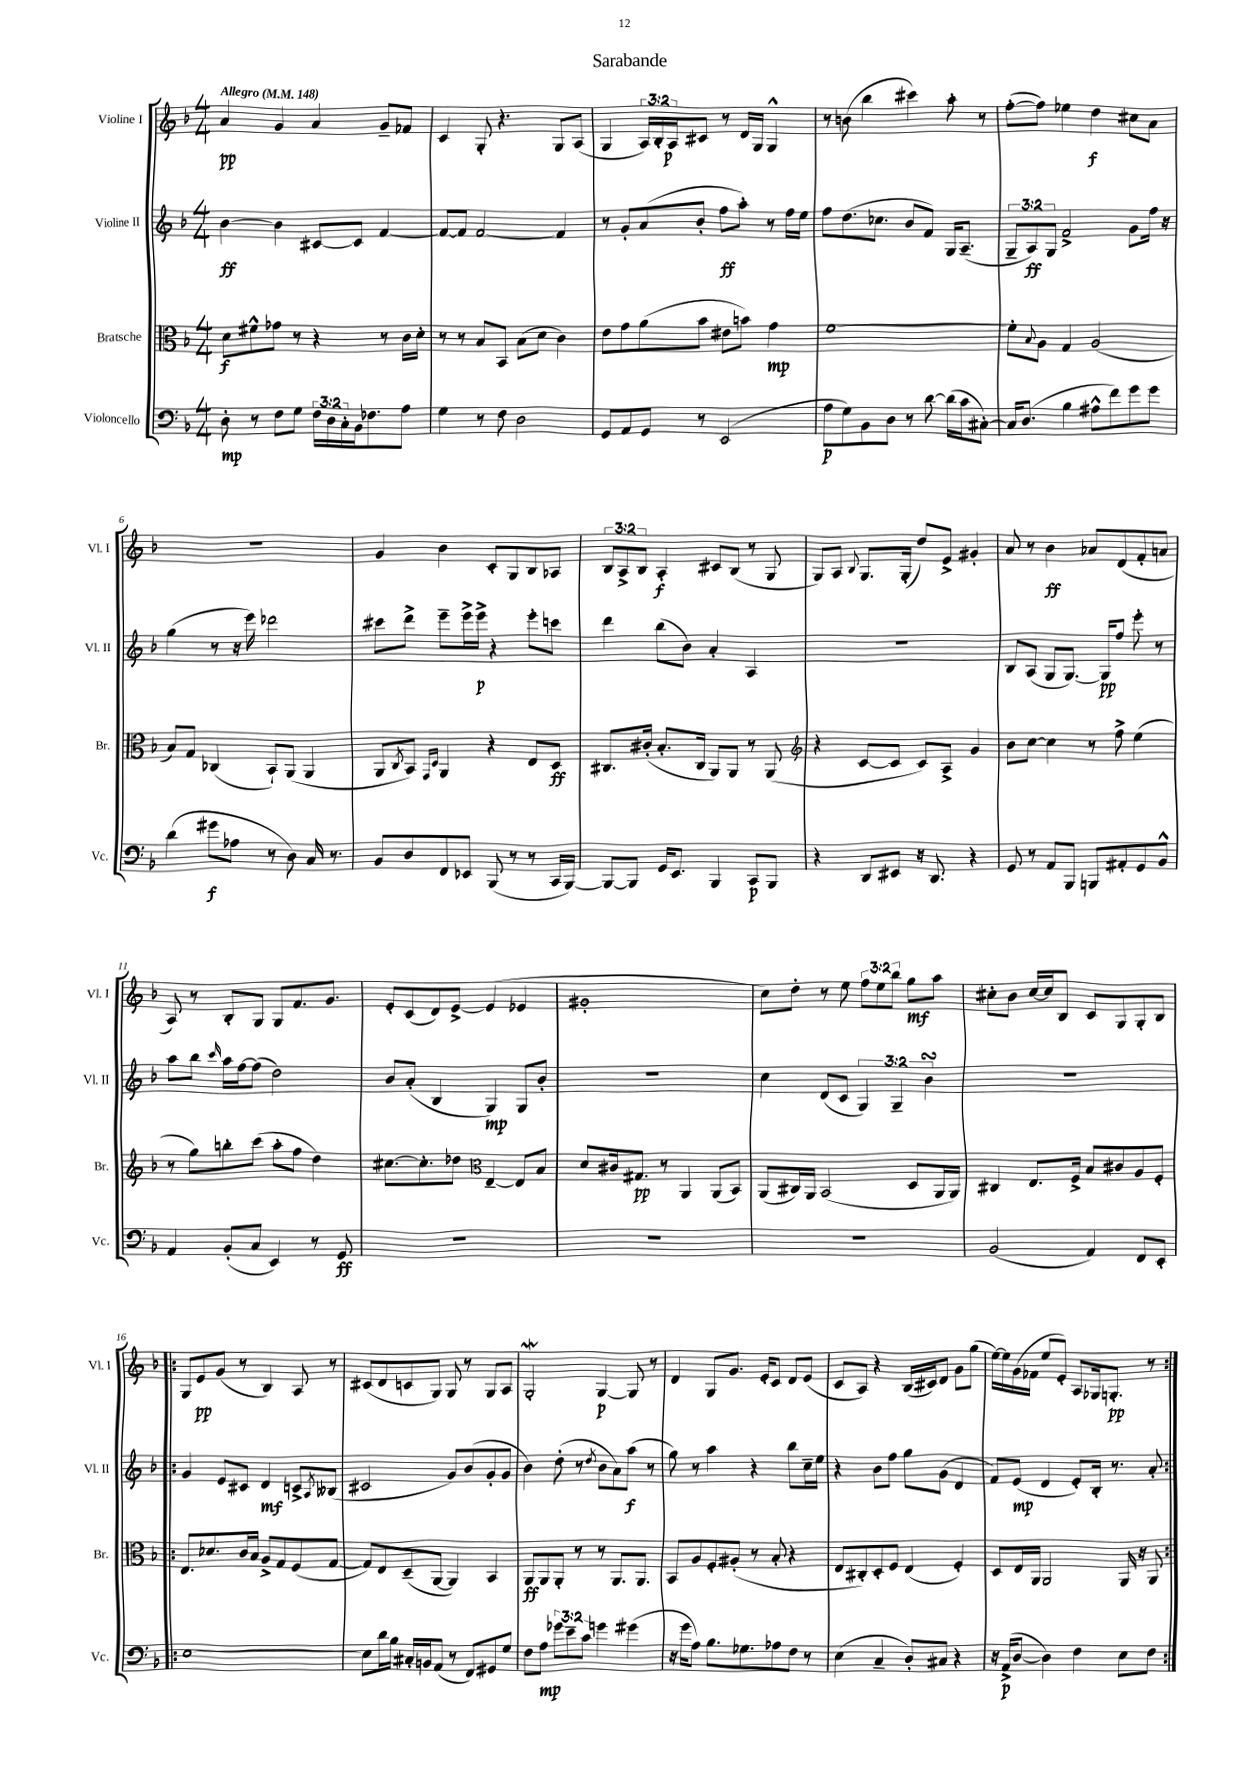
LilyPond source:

\header { title = "Sarabande" }
<<
\new StaffGroup <<
\new Staff = "s0" \with { instrumentName = "Violine I" shortInstrumentName = "Vl. I" } {
    \clef treble \key f \major \numericTimeSignature \time 4/4 \override Staff.TupletNumber.text = #tuplet-number::calc-fraction-text \tempo "Allegro" 4 = 148
    a'4\pp g'4 a'4 g'8-- fes'8 |
    c'4 g8-. r4. g8 a8( |
    g4 \tuplet 3/2 { a16) bes16-. a16\p } cis'8 r8 d'16 g16 g4-^ |
    r8 b'8( bes''4 cis'''4) a''8-. r8 |
    f''8~-.( f''8) ees''4 d''4\f cis''8 a'8 |
    R1 |
    g'4 bes'4 c'8-. g8 bes8 aes8 |
    \tuplet 3/2 { bes8 a8-> bes8 } a4-.\f cis'8 bes8( r8 g8 |
    g8) a8 \appoggiatura { bes8 } g8. g16-.( d''8) e'8-> gis'4-. |
    a'8 r8 bes'4\ff aes'8 d'8( f'8-. a'8 |
    a8) r8 bes8-. g8 g8 f'8. g'8. |
    e'8-. c'8( d'8) e'8~-> e'4( ees'4 |
    gis'1-. |
    c''8) d''8-. r8 e''8 \tuplet 3/2 { f''8 e''8 bes''8 } g''8\mf a''8 |
    cis''8-. bes'8 cis''16~ cis''16 bes8 c'8 g8 g8-. bes8 |
    \repeat volta 2 { g8 e'8\pp g'8( r8 bes4) a8 r8 |
    cis'8( d'8 c'8 g8) g8 r8 g8 a8 |
    g2-.\mordent g4~\p g8 r8 |
    d'4 g8 g'8. e'16-. c'8 d'8 e'8( |
    c'8 a8) r4 bes16( cis'16) d'8 g'8 g''8( |
    e''16~) e''16 g'16( fes'16 e''8 e'8-.) a8 ges16 g8.-.\pp r8 | }
}
\new Staff = "s1" \with { instrumentName = "Violine II" shortInstrumentName = "Vl. II" } {
    \clef treble \key f \major \numericTimeSignature \time 4/4 \override Staff.TupletNumber.text = #tuplet-number::calc-fraction-text
    bes'4~\ff bes'4 cis'8~ cis'8 f'4~ |
    f'8~ f'8 f'2~ f'4 |
    r8 g'8-. a'8( bes'8-. f''8\ff a''8-.) r8 f''16 e''16 |
    f''8 d''8.( ces''8. bes'8 f'8) g16 a8.--( |
    \tuplet 3/2 { g8-- a8\ff) g8 } f'2-> g'8 f''16 r16 |
    g''4( r8 r16 e'''16) des'''2 |
    cis'''8 d'''8-> e'''8-- e'''16-> e'''16->\p r4 e'''8-. c'''8 |
    d'''4 bes''8( bes'8) a'4-. a4 |
    R1 |
    bes8 a8( g8 g8.~) g16\pp f''8 e'''8-. r8 |
    a''8 bes''8 \grace { c'''16 } a''16 f''16~ f''8( d''2) |
    bes'8 a'8-.( bes4 g4\mp) g8 bes'8-. |
    R1 |
    c''4 d'8( c'8 \tuplet 3/2 { g4) g4-- bes'4\turn } |
    r1 |
    \repeat volta 2 { g'4 e'8 cis'8 d'4\mf c'8-> \acciaccatura { a8 } beses8( |
    cis'2 g'8) bes'8( g'8-. g'8 |
    bes'4) d''8-.( r8 \acciaccatura { d''8 } bes'8 a'8) a''8\f( r8 |
    g''8) r8 a''4 r4 bes''8 c''16-- e''16 |
    r4 bes'8 f''8 g''8 g'8( d'4 |
    f'8) e'8\mp( d'4 e'8-.) bes16-. r8. a'8-. | }
}
\new Staff = "s2" \with { instrumentName = "Bratsche" shortInstrumentName = "Br." } {
    \clef alto \key f \major \numericTimeSignature \time 4/4
    d'8\f fis'8-^ ges'8 r8 r4 r8 c'16 d'16-. |
    r8 r8 bes8 bes,8 bes8( d'8 c'4) |
    e'8 g'8 a'8( bes'8 eis'8 b'8) g'4\mp |
    f'1~ |
    f'8-. \appoggiatura { bes8 } a8 g4 a2( |
    bes8) g8 ces4( bes,8-!) a,8( a,4 |
    a,8 \acciaccatura { c8 } bes,8) \grace { g,16 d16 } a,4 r4 e8 d8\ff |
    cis8. cis'16-.( bes8.-. cis16 a,8) a,8 r8 a,8( |
    \clef treble r4 c'8~ c'8 c'8) a8-> g'4 |
    bes'8 c''8~ c''4 r8 f''8-> e''4( |
    r8 g''8) b''8-. c'''8( a''8-. f''8 d''4) |
    cis''8.~ cis''8.-. des''8 \clef alto e4~-- e8 bes8 |
    d'8 cis'16 gis8.\pp r8 a,4 a,8( bes,8) |
    a,8( cis16) a,16 bes,2( d8 a,16 a,16) |
    cis4 e8. f16-> bes8 cis'8 a8 f8-. |
    \repeat volta 2 { e8. des'8. c'16 bes16 a8-> g8 f8( g8~ |
    g8) e8 d8--( a,8~ a,4) bes,4 |
    a,8\ff a,8 a,8-. r8 r8 a,8. a,8. |
    bes,8 a8 f8-. ais8-.( r8 bes8-. r4 |
    e8 cis8-.) d8-. f8 e4( f4-.) |
    d8 e16 a,16 a,2 a,16 r16 a,8 | }
}
\new Staff = "s3" \with { instrumentName = "Violoncello" shortInstrumentName = "Vc." } {
    \clef bass \key f \major \numericTimeSignature \time 4/4 \override Staff.TupletNumber.text = #tuplet-number::calc-fraction-text
    d8-.\mp r8 f8 g8 \tuplet 3/2 { f16 d16 c16-. } bes,16 fes8. a8 |
    g4 r8 f8 d2 |
    g,8 a,8 g,8 r8 e,2( |
    a8\p g8) bes,8 d8 r8 d'8~ d'16( c'16 cis8~-.) |
    cis16 d8.( bes4 ais8-^ f'8) g'8 g'8 |
    d'4( gis'8\f aes8 r8 d8) c16 r8. |
    bes,8 d8 f,8 ees,8 bes,,8( r8 r8 c,16 bes,,16~) |
    bes,,8~ bes,,8 g,16 e,8. bes,,4 c,8\p bes,,8 |
    r4 d,8 eis,8 r16 d,8. r4 |
    g,8 r8 a,8 bes,,8 b,,8 ais,8-. g,8 bes,8-^ |
    a,4 bes,8-.( c8 e,4) r8 g,8\ff |
    R1 |
    R1 |
    R1 |
    bes,2( a,4) f,8 e,8-. |
    \repeat volta 2 { e1~ |
    e8 d'16 bes16 cis16-. b,16 a,8( r8 f,8) gis,8 g8 |
    f8 a8\mp \tuplet 3/2 { ges'8 e'8-- c'8 } g'4 gis'4( |
    r16 g'16 a8) bes8. ges8. aes8 f8 r8 |
    e4( c4-- d8-.) cis8 r4 |
    r16 a,16->\p( d8~ d4) f4 e8 f8 | }
}
>>
>>
